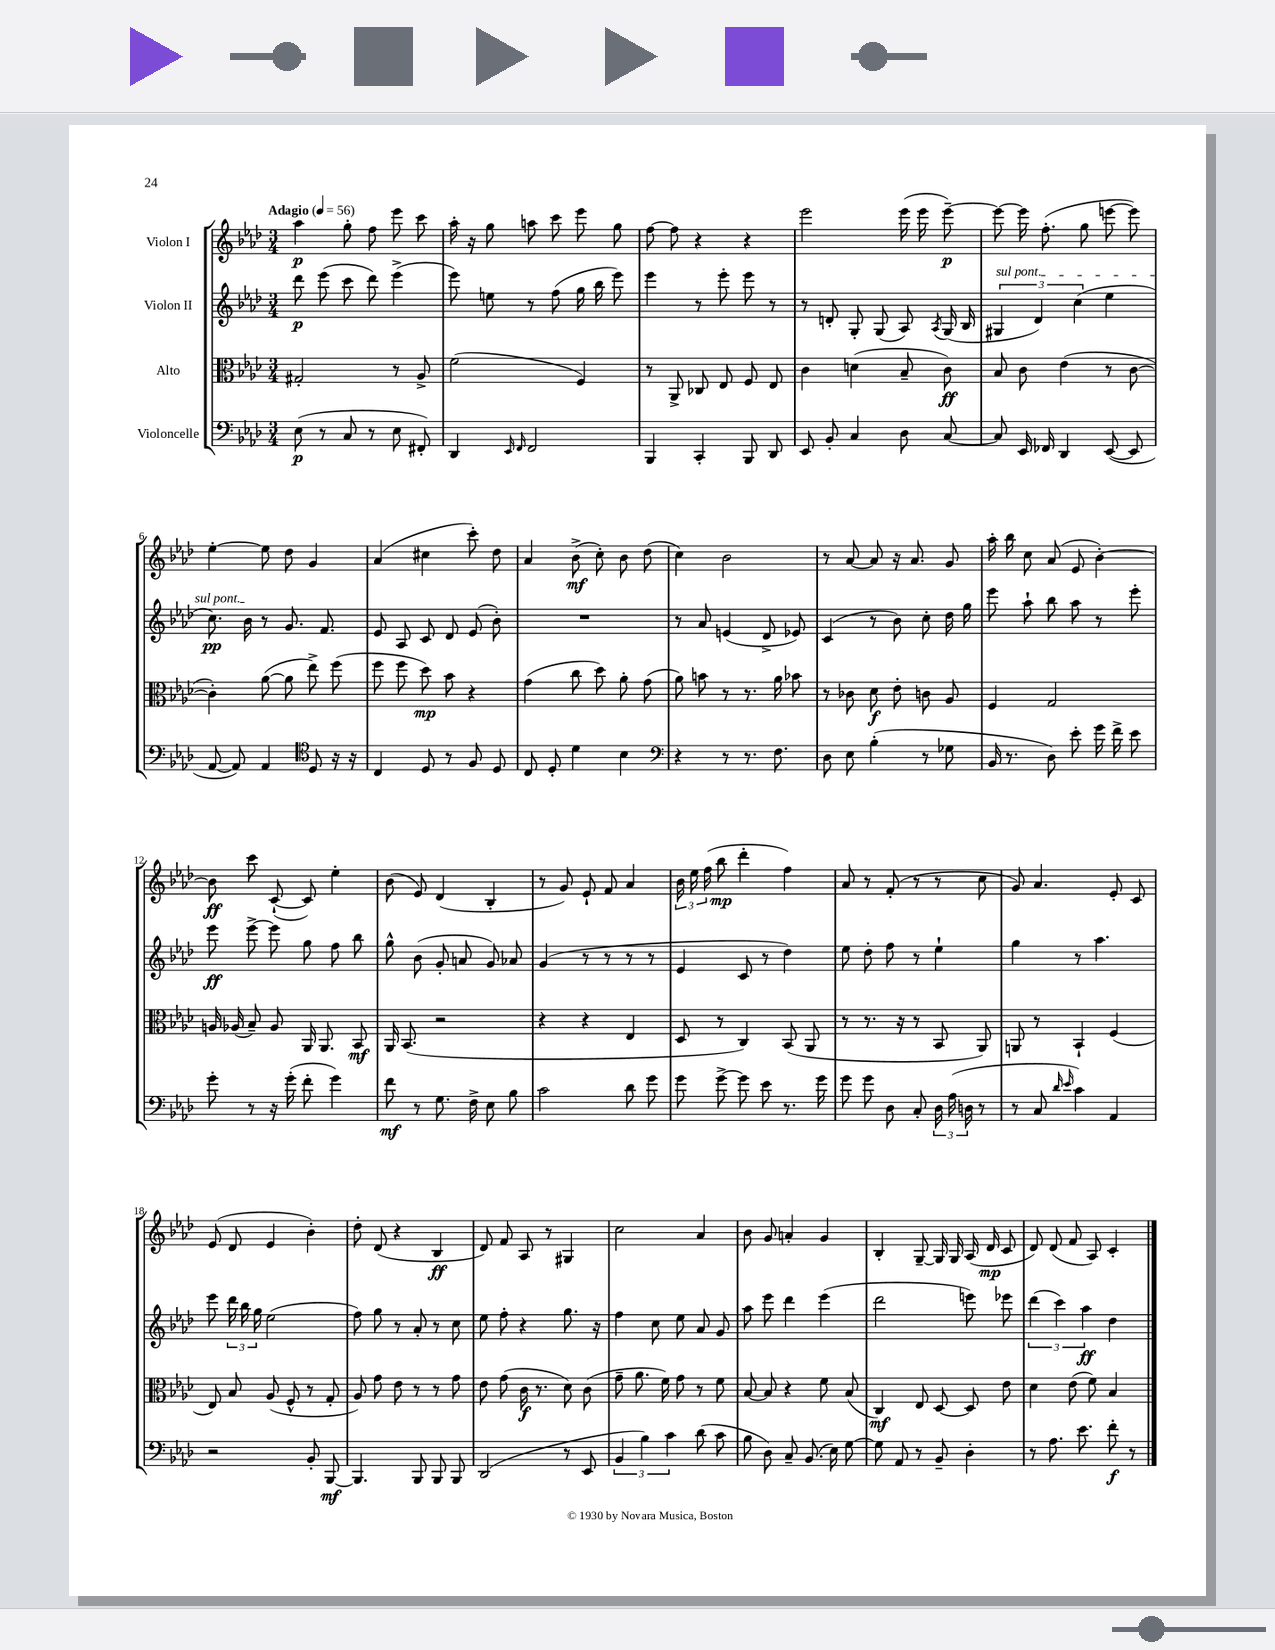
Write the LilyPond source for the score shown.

<<
\new StaffGroup <<
\new Staff = "s0" \with { instrumentName = "Violon I" } {
    \clef treble \key aes \major \numericTimeSignature \time 3/4 \tempo "Adagio" 4 = 56
    \autoBeamOff aes''4\p g''8-. f''8 ees'''8 c'''8 |
    aes''16-. r16 g''8 a''8 c'''8 ees'''8 g''8 |
    f''8~ f''8 r4 r4 |
    ees'''2 ees'''16( ees'''16 ees'''8~--\p) |
    ees'''8~ ees'''16 f''8.-.( g''8 e'''8~ e'''8) |
    ees''4~-. ees''8 des''8 g'4 |
    aes'4( cis''4 c'''8-.) des''8 |
    aes'4 bes'8->\mf( c''8-.) bes'8 des''8( |
    c''4) bes'2 |
    r8 aes'8~ aes'8 r16 aes'8. g'8 |
    aes''16-. bes''16 c''8 aes'8( ees'8 bes'4~-.) |
    bes'8\ff c'''8 c'8~-!( c'8) ees''4-. |
    bes'8( ees'8) des'4( bes4-. |
    r8 g'8) ees'8-! f'8 aes'4 |
    \tuplet 3/2 { bes'16 ees''16 f''16( } bes''8\mp des'''4-. f''4) |
    aes'8 r8 f'8-.( r8 r8 c''8 |
    g'8) aes'4. ees'8-. c'8 |
    ees'8( des'8 ees'4 bes'4-.) |
    des''8-. des'8( r4 bes4\ff |
    des'8) f'8 aes8 r8 gis4 |
    c''2 aes'4 |
    bes'8 g'8 a'4-. g'4 |
    bes4-. g8~-- g16 g16 aes16( des'16\mp c'8 |
    des'8) des'8( f'8 aes8) c'4-. \bar "|." |
}
\new Staff = "s1" \with { instrumentName = "Violon II" } {
    \clef treble \key aes \major \numericTimeSignature \time 3/4
    \autoBeamOff des'''8\p ees'''8( c'''8 des'''8) ees'''4->( |
    ees'''8) e''8 r8 f''8( g''16 bes''16 ees'''8) |
    ees'''4 r8 ees'''8-. ees'''8 r8 |
    r8 d'8-. g8-. g8( aes8) \acciaccatura { aes8 } g16( bes16 |
    \tuplet 3/2 { \once \override TextSpanner.bound-details.left.text = \markup { \italic "sul pont." } gis4\startTextSpan des'4) c''4( } ees''4 |
    c''8.\pp) bes'16\stopTextSpan r8 g'8. f'8. |
    ees'8 aes8 c'8 des'8 ees'8( bes'8-.) |
    R2. |
    r8 aes'8 e'4( des'8-> ees'8) |
    c'4( r8 bes'8) c''8-. des''16 g''16 |
    ees'''8 aes''8-! bes''8 aes''8 r8 ees'''8-. |
    ees'''8\ff ees'''8~-> ees'''8 g''8 f''8 bes''8 |
    g''8-^ bes'8( g'8-. a'8 g'8) aes'8 |
    g'4( r8 r8 r8 r8 |
    ees'4 c'8 r8 des''4) |
    ees''8 des''8-. f''8 r8 ees''4-! |
    g''4 r8 aes''4. |
    ees'''8 \tuplet 3/2 { des'''16 bes''16 g''16 } ees''2( |
    f''8) g''8 r8 aes'8-. r8 c''8 |
    ees''8 f''8-. r4 g''8. r16 |
    f''4 c''8 ees''8 aes'8 g'8 |
    aes''8 ees'''8 des'''4 ees'''4( |
    des'''2 e'''8) ees'''8 |
    \tuplet 3/2 { des'''4( c'''4) aes''4\ff } des''4 \bar "|." |
}
\new Staff = "s2" \with { instrumentName = "Alto" } {
    \clef alto \key aes \major \numericTimeSignature \time 3/4
    \autoBeamOff gis2-. r8 aes8-> |
    f'2( f4) |
    r8 aes,8-> ces8 ees8 f8 ees8 |
    c'4 d'4( bes8-- c'8\ff) |
    bes8 c'8 ees'4( r8 c'8~ |
    c'4-.) aes'8~( aes'8 ees''8->) f''8( |
    f''8 f''8 des''8\mp) bes'8 r4 |
    g'4( c''8 des''8) aes'8-. g'8( |
    aes'8) b'8 r8 r8. aes'16 bes'8 |
    r8 ces'8 des'8\f ees'8-. c'8 aes8 |
    f4 g2 |
    a16 aes16( bes8--) aes8 aes,16 aes,8. bes,8\mf |
    aes,16 bes,8.( r2 |
    r4 r4 ees4 |
    des8 r8 c4) bes,8( aes,8 |
    r8 r8. r16 r8 bes,8 aes,8) |
    a,8 r8 bes,4-! f4( |
    ees8) bes8 aes8( f8-^ r8 g8-. |
    aes8) g'8 ees'8 r8 r8 g'8 |
    ees'8 g'8( c'16\f r8. des'8) c'8( |
    g'8-- aes'8. f'16) g'8 r8 f'8 |
    bes8~ bes8 r4 f'8 bes8( |
    c4\mf) ees8 des8~ des8 ees'8 |
    des'4 ees'8( f'8) bes4 \bar "|." |
}
\new Staff = "s3" \with { instrumentName = "Violoncelle" } {
    \clef bass \key aes \major \numericTimeSignature \time 3/4
    \autoBeamOff ees8\p( r8 c8 r8 ees8 fis,8-.) |
    des,4 \grace { ees,16 f,16 } f,2 |
    bes,,4 c,4-. bes,,8 des,8 |
    ees,8 bes,8-. c4 des8 c8~ |
    c8 ees,16 fes,16 des,4 ees,8~( ees,8 |
    aes,8~ aes,8) aes,4 \clef tenor des8 r16 r16 |
    c4 des8 r8 f8 des8 |
    c8 des8-. des'4 bes4 |
    \clef bass r4 r8 r8. f8. |
    des8 ees8 bes4-.( r8 ges8 |
    bes,16 r8. des8) ees'8-. g'16 f'16-> ees'8 |
    g'8-. r8 r16 g'16-.( f'8-. g'4) |
    f'8\mf r8 g8. f16-> ees8 bes8 |
    c'2 des'8 g'8 |
    g'8 g'8~-> g'8 ees'8 r8. g'16 |
    g'8 g'8 des8 c8-. \tuplet 3/2 { des16 aes16( d16 } r8 |
    r8 c8 \grace { des'16 ees'16 } c'4) aes,4 |
    r2 bes,8-. bes,,8~\mf |
    bes,,4. bes,,8 bes,,8 bes,,8 |
    des,2( r8 ees,8 |
    \tuplet 3/2 { bes,4 bes4) c'4 } des'8( c'8 |
    bes8 des8) c8-- bes,8.( ees16) g8~ |
    g8 aes,8 r8 bes,8-- des4-. |
    r8 aes8. ees'8. f'8-.\f r8 \bar "|." |
}
>>
>>
